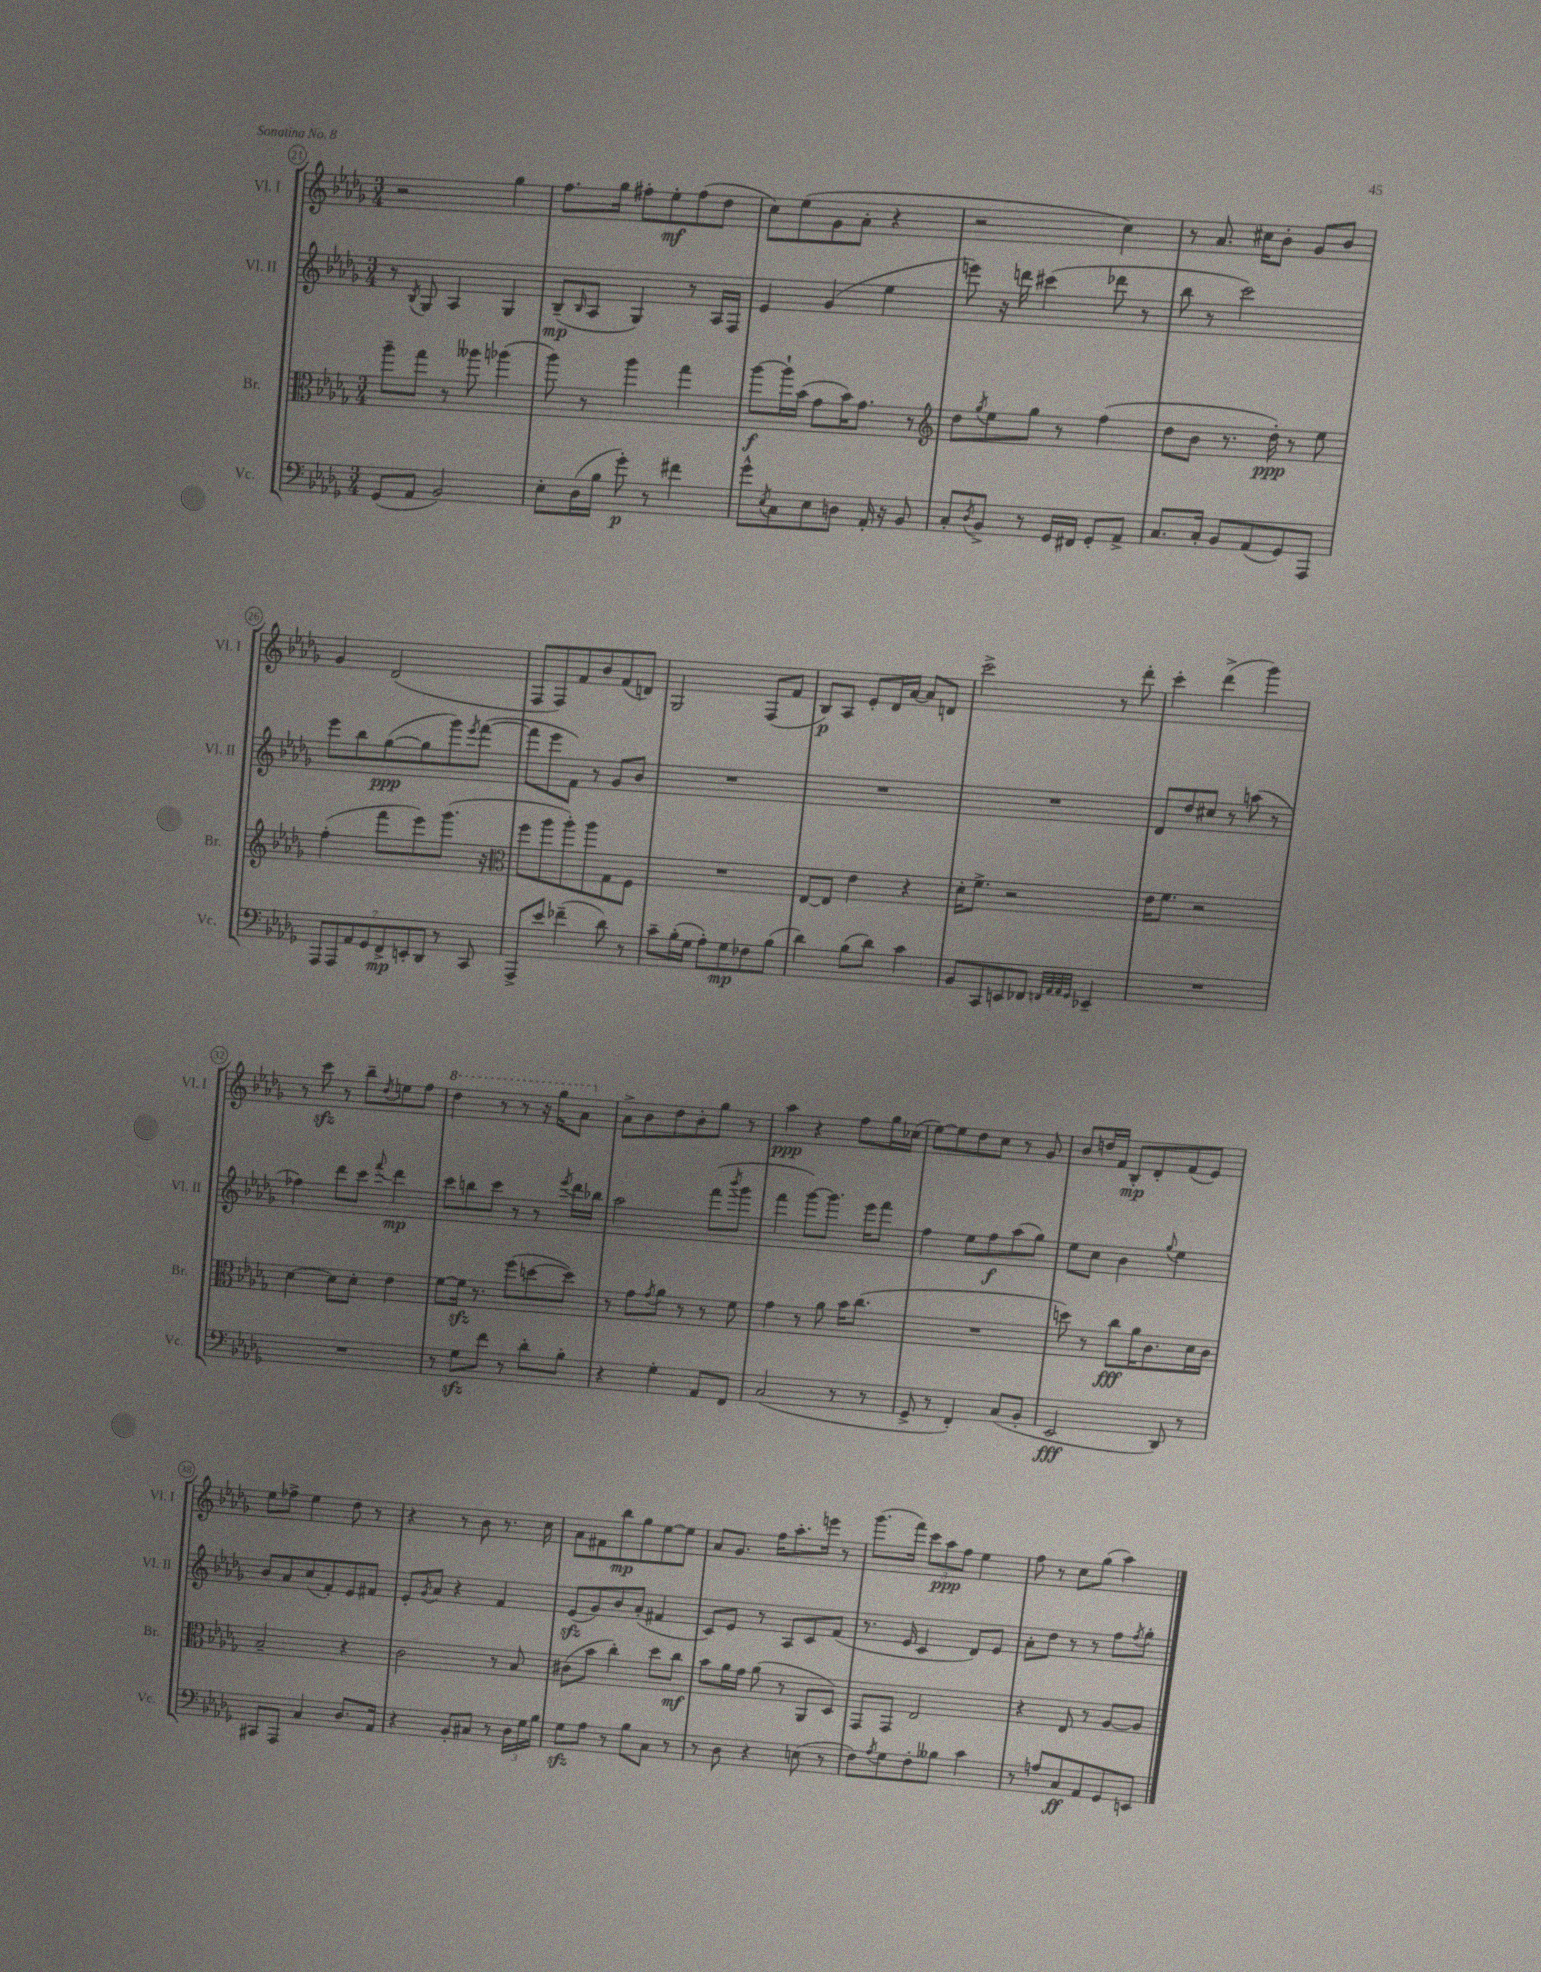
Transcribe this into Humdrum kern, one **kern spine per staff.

**kern	**kern	**kern	**kern
*staff4	*staff3	*staff2	*staff1
*clefF4	*clefC3	*clefG2	*clefG2
*k[b-e-a-d-g-]	*k[b-e-a-d-g-]	*k[b-e-a-d-g-]	*k[b-e-a-d-g-]
*M3/4	*M3/4	*M3/4	*M3/4
(8GG-/L	8aa-~\L	8r	2r
.	.	8qB-/	.
8AA-/J	8gg-\J	8G-/	.
2BB-/)	8r	4A-/	.
.	8aa--\	.	.
.	(4aa-\	4G-/	4gg-\
=	=	=	=
8E-'\L	8aa-\)	(8B-~/L	8.ff\L
.	.	16qqB-/	.
(16D-\L	8r	8A-/J	.
16B-\JJ	.	.	16gg-\Jk
8g-'\)	4aa-\	4G-/)	8ff#'\L
8r	.	.	8ee-'\
4f#\	4gg-\	8r	(8ff#\
.	.	16A-/LL	8dd-\J
.	.	16F/JJ	.
=	=	=	=
8g-^^\L	[8aa-\L	4e-/	8cc\L)
8qE-/	.	.	.
8C\	16aa-`\]L	.	(8ee-\
.	(16b-\JJ	.	.
8E-\	8g-\L	(4g-/	8g-\
8D\J	16b-\K)	.	8a-'\J
.	8.g-\J	.	.
16AA-'/	.	4ee-\	4r
16r	.	.	.
8BB-/	8r	.	.
=	=	=	=
*	*clefG2	*	*
8C'/L	8dd-\L	8eee\)	2r
8qD-/	8qgg-/	.	.
8BB-^/J	8ee-\	16r	.
.	.	16ddd\	.
8r	8gg-\J	(4ccc#\	.
16GG-/LL	8r	.	.
16FF#/JJ	.	.	.
8GG-'/L	(4ff\	8ddd-\	4cc\)
8AA-^/J	.	8r	.
=	=	=	=
8.C/L	8dd-\L	8bb-\	8r
.	8b-\J	8r	8.a-/
16C'/Jk	.	.	.
8BB-/L	8.r	2ccc\)	.
.	.	.	16cc#\LK
(8AA-/	.	.	8b-'\J
.	16dd-'\)	.	.
8GG-/)	8r	.	8g-/L
8AAA-/J	8ee-\	.	8b-/J
=	=	=	=
14AAA-/L	(4ff'\	8eee-\L	4g-/
14AAA-/	.	.	.
.	.	8bb-\	.
14AA-/	.	.	.
14GG-/	.	.	.
.	8fff\L	([8gg-\	(2d-/
14FF^/	.	.	.
14EE'/	.	.	.
.	8eee-\)	8gg-\]	.
14DD-/J	.	.	.
8r	(8.ggg-\J	8ggg-\)	.
.	.	8qeee-/	.
8CC/	.	([8fff\J	.
.	16r	.	.
=	=	=	=
*	*clefC3	*	*
8AAA-^/L	8ff\L	8fff\]L	8F/L
8e-/J	8aa-\	8eee-\	8F/)
(4f-~\	8aa-'\)	8f\J)	8f/
.	8aa-\	8r	8b-/
8d-\)	8G-\	8g-/L	(8f/
8r	8F\J	8b-/J	8d/J)
=	=	=	=
8c~\L	2.r	2.r	2G-/
(16B-'\L	.	.	.
16G-\JJ	.	.	.
8A-'\L)	.	.	.
8G-\	.	.	.
8F-\	.	.	(8F/L
(8B-\J	.	.	8f/J
=	=	=	=
4d-\)	[8E-/L	2.r	8B-/L)
.	8E-/]J	.	8A-/J
(8B-\L	4e-\	.	8e-'/L
8d-\J)	.	.	16d-/L
.	.	.	[16a-/JJ
4c\	4r	.	8a-/]L
.	.	.	8d/J
=	=	=	=
8BB-/L	16d-'\LK	2.r	2ccc^\
.	8.f^\J	.	.
8CC/	.	.	.
8EE/	2r	.	.
8FF-/J	.	.	.
32qqFF/LLL	.	.	.
32qqAA-/	.	.	.
32qqAA-/	.	.	.
32qqGG-/JJJ	.	.	.
4EE-~/	.	.	8r
.	.	.	8ddd-'\
=	=	=	=
2.r	16e-\LK	8d-/L	4ccc'\
.	8.f\J	.	.
.	.	8dd-/	.
.	2r	8cc#/J	(4ddd-^\
.	.	8r	.
.	.	(8aa\	4ggg-\)
.	.	8r	.
=	=	=	=
2.r	[4d-\	4ff-\)	8r
.	.	.	8ccc\
.	8d-\]L	8ddd-\L	8r
.	8d-'\J	8ccc\J	8bb-~\L
.	.	8qqfff/	8qdd-/
.	4e-\	4ddd-\	8ee\
.	.	.	8ff\J
=	=	=	=
8r	[8f\L	8ccc\L	4ddd-\
8G-\L	16f\]Jk	8bb\	.
.	8.r	.	.
8f\J	.	8ccc\J	8r
8r	(8ff\L	8r	8r
8d-'\L	[8dd\	8r	16r
.	.	.	16ggg-\LK
.	.	8qeee-/	.
8B-'\J	8dd\]J)	16ddd-\LL	8aa-\J
.	.	16bb-\JJ	.
=	=	=	=
4r	8r	2aa-\	8a-^\L
.	8g-\L	.	8b-\
.	8qg-/	.	.
4G-'\	8a-\J	.	8dd-\
.	8r	.	8b-'\
8AA-/L	8r	(8fff\L	8gg-\J
.	.	8qbbb-/	.
8FF/J	8f\	8ggg-\J	8r
=	=	=	=
(2C/	4g-\	4fff\	4aa-\
.	8r	[8ggg-\L)	4r
.	8a-\	8.ggg-\]J	.
8r	16b-\LK	.	8ff\L
.	(8.cc\J	16eee-\LK	.
8r	.	8fff\J	16gg-\L
.	.	.	(16cc-\JJ
=	=	=	=
8GG-^/	2.r	4ff\	[8ee-\L)
8r	.	.	8ee-\]
4FF'/)	.	8ee-\L	8dd-\
.	.	8ff\	8cc\J
(8C/L	.	(8aa-\	8r
8BB-'/J	.	8gg-\J)	8g-/
=	=	=	=
2EE-/	8dd\)	8ee-\L	8b-/L
.	8r	8cc\J	16dd/L
.	.	.	16f/JJ
.	8cc\L	4b-\	8B-'/L
.	16a-\K	.	8d-'/
.	8.c\	.	.
.	.	8qqgg-/	.
8DD-/)	.	4ee-\	(8f/
8r	16d-\L	.	8e-/J)
.	16c\JJ	.	.
=	=	=	=
8CC#/L	2B-~/	8b-/L	8ee-\L
8AAA-/J	.	8a-/	8ff-^\J
4C/	.	(8cc/	4ee-\
.	.	8f'/)	.
8.D-/L	4r	8e-/	8dd-\
.	.	8f#/J	8r
16AA-/Jk	.	.	.
=	=	=	=
4r	2c\	8e-'/L	4r
.	.	8qg-/	.
.	.	8a-/J	.
8BB-'/L	.	4r	8r
8C#/J	.	.	8b-\
8r	8r	4f/	8.r
24D-\LL	8B-/	.	.
24G-\	.	.	.
.	.	.	16cc\
24B-\JJ	.	.	.
=	=	=	=
8G-\L	(8c#\L	(8e-/L	8a-\L
8A-\J	8b-\J	8g-/)	8f#\
8r	4cc'\)	8b-/	8bb-\
8B-\L	.	(8a-'/J	8gg-\
8C\J	8dd-\L	4f#/	[8ee-\
8r	8cc\J	.	8ee-\]J
=	=	=	=
8r	8b-\L	8c/L)	8a-/L
8D-\	16a-\L	8e-/J	8.g-/J
.	16g-\JJ	.	.
4r	(8a-\	8r	.
.	.	.	16ff\LK
.	8r	8A-/L	8.aa-'\
(8E\	8AA-/L	8c/	.
.	.	.	16eee\Jk
8r	8D-/J)	(8f/J	8r
=	=	=	=
8F\L)	8GG-/L	8.r	(8.ggg-\L
8qA-/	.	.	.
8G-\	8GG-/J	.	.
.	.	16e-/	16fff\Jk)
8F'\	2E-/	4c/	12ccc\L
.	.	.	12aa-\
8B--\J	.	.	.
.	.	.	12ff\J
4c\	.	8d-/L)	4ee-\
.	.	8e-/J	.
=	=	=	=
8r	4r	8a-'\L	8ff\
8A/L	.	8dd-\J	8r
8C/	8E-/	8r	8cc\L
8AA-/	8r	8r	(8gg-\J
8GG-/	[8A-/L	8ff\L	4aa-\)
.	.	8qff/	.
8EE/J	8A-/]J	8gg-'\J	.
==	==	==	==
*-	*-	*-	*-
